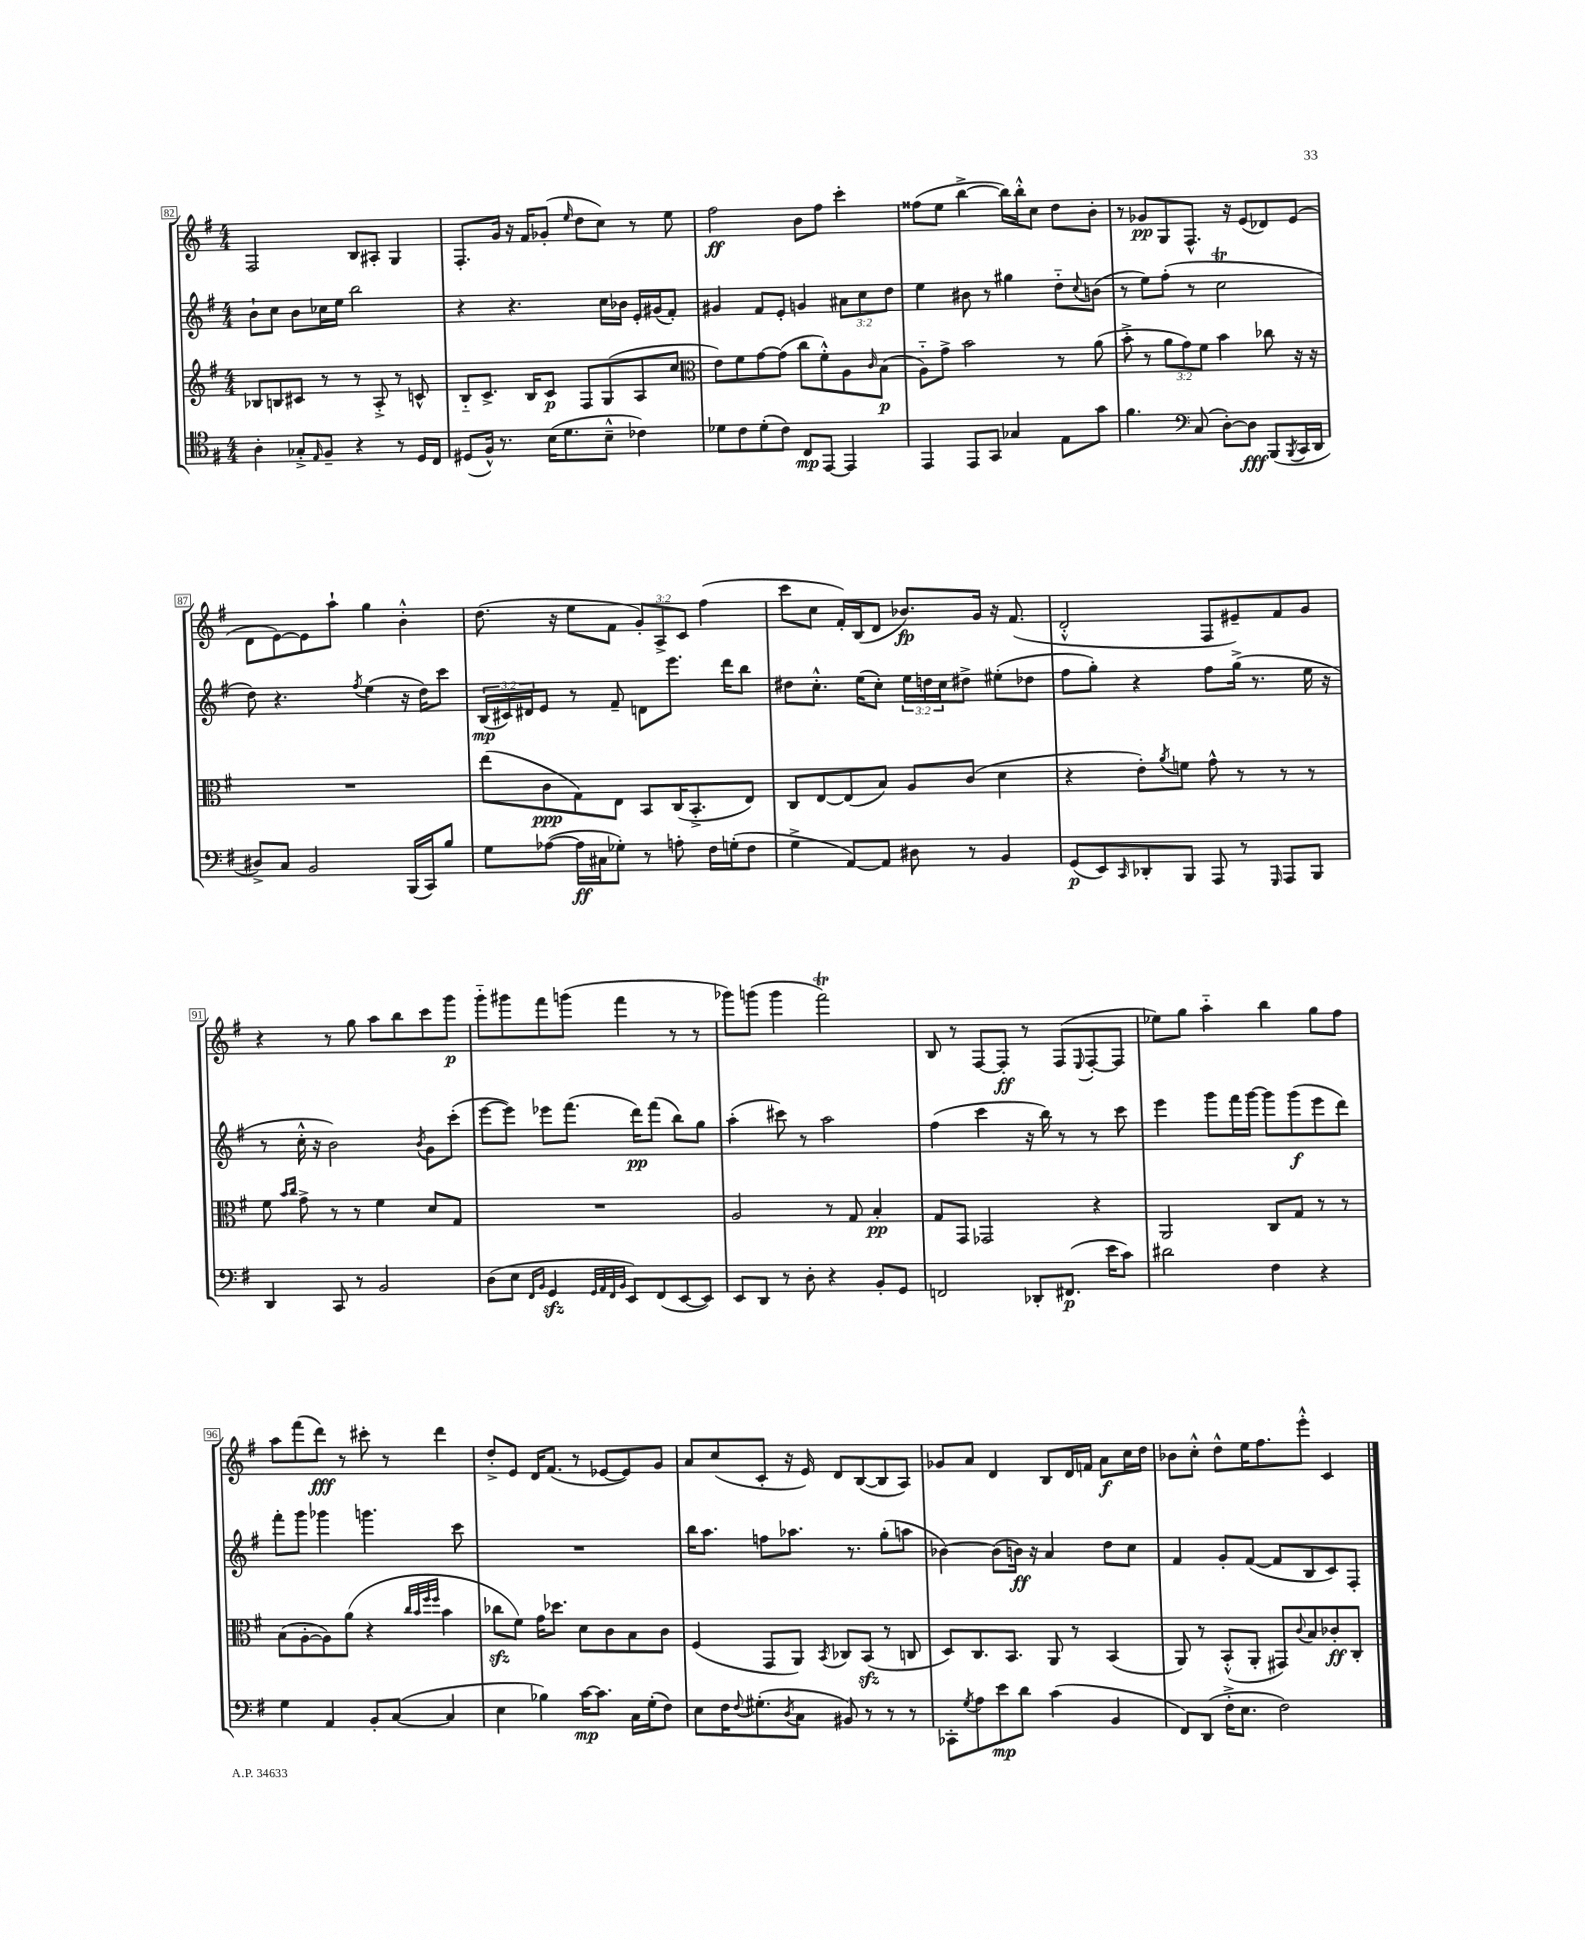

**kern	**kern	**kern	**kern
*staff4	*staff3	*staff2	*staff1
*clefC4	*clefG2	*clefG2	*clefG2
*k[f#]	*k[f#]	*k[f#]	*k[f#]
*M4/4	*M4/4	*M4/4	*M4/4
4A'	8B-	8b`	2F#
.	8B	8cc	.
8G-'^	8c#	8b	.
16qqE	.	.	.
8F#~	8r	16cc-	.
.	.	16ee	.
4r	8r	2bb	8B
.	8A'^	.	8A#'
8r	8r	.	4G
16D	8c^^	.	.
16C	.	.	.
=	=	=	=
(8D#	8B'~	4r	8.F#'
16F#^^)	8.c^	.	.
8.r	.	.	16g
.	.	4.r	16r
.	16B	.	16f#
(16B	8c	.	(8g-'
8.d	.	.	.
.	.	.	16qqee
.	8F#	.	8dd
8B~^^	(8G	16cc	8cc)
.	.	16b-	.
4c-)	8A	16e'	8r
.	.	(16g#	.
.	8cc	8f#')	8ee
=	=	=	=
*	*clefC3	*	*
8d-	8e)	4g#	2ff#
8c	8f#	.	.
(8d-'	[8g	8f#	.
8c)	(8g]	8e'	.
8C	8cc	4g	8b
[8EE	8f#'^^)	.	8ff#
4EE]	8A	12a#	4ccc'
.	.	12cc	.
.	16qqc	.	.
.	(8B	.	.
.	.	12dd	.
=	=	=	=
4EE	8A'~)	4ee	(8ff##
.	8g^	.	8ee
8EE	2b	8b#	[4bb^
8GG	.	8r	.
4G-	.	4gg#	16bb])
.	.	.	16bb'^^
.	.	.	8cc
8E	8r	8dd'~	8dd
.	.	8qqcc	.
8g	(8a	(8b	8b'
=	=	=	=
4.f#	8b'^	8r	8r
.	8r	8ee)	8g-
.	12a	(8ff#'	8G
.	12g)	.	.
*clefF4	*	*	*
(8C	.	8r	8.F#^^
.	12f#	.	.
[8D')	4b	2cc	.
.	.	.	16r
8D]	.	.	(8e
(8BBB	8cc-	.	8d-)
8qBBB	.	.	.
16CC	16r	.	(8e
16DD	16r	.	.
=	=	=	=
8D#^)	1r	8dd)	8d
8C	.	4.r	[8e)
2BB	.	.	8e]
.	.	.	8aa`
.	.	8qff#	.
.	.	(4ee	4gg
(16BBB	.	16r	4b'^^
16CC)	.	16dd)	.
8B	.	8ccc	.
=	=	=	=
8G	(8ee	(24B	(8.dd
.	.	24c#)	.
.	.	24d#	.
([8A-	8c	8e	.
.	.	.	16r
16A-]	8G)	8r	8ee
16C#	.	.	.
8G-')	8E	8f#~	8f#
8r	8BB	8d	12g')
.	.	.	12A^
8A'	(16C	8.eee	.
.	.	.	12c
.	8.BB'^	.	.
16F#	.	.	(4ff#
(16G'	.	16ddd	.
8F#	8E)	8bb	.
=	=	=	=
4G^	8C	8dd#	8ccc
.	[8E	8.cc'^^	8cc
[8AA)	(8E]	.	16f#')
.	.	(16ee	(16B
8AA]	8B)	8cc')	8d
8D#	8A	24ee	8.b-)
.	.	24dd	.
.	.	24cc	.
8r	(8c	8dd#^	.
.	.	.	16g
4BB	4d	(8ee#'	16r
.	.	.	(8.f#
.	.	8dd-	.
=	=	=	=
(8GG	4r	8ff#	2d'^^
8EE)	.	8gg')	.
16qqCC	.	.	.
8DD-'	8e')	4r	.
.	8qa	.	.
8BBB	8f	.	.
8AAA	8g^^	8ff#	8F#
8r	8r	(16gg^	8e#~)
.	.	8.r	.
16qqGGG	.	.	.
8AAA	8r	.	8f#
8BBB	8r	16ee	8g
.	.	16r	.
=	=	=	=
4DD	8f#	8r	4r
.	16qqb	.	.
.	16qqcc	.	.
.	8g^	16cc'^^	.
.	.	16r	.
8CC	8r	2b)	8r
8r	8r	.	8gg
2BB	4f#	.	8aa
.	.	.	8bb
.	.	8qb	.
.	8d	8g	8ccc
.	8G	(8ccc'	8ggg
=	=	=	=
(8D	1r	[8eee	8ggg'~
8E	.	8eee])	8ggg#
16qqFF#	.	.	.
16qqBB	.	.	.
4GG	.	8eee-	8fff#
.	.	(8.fff#	(8ggg
32qqGG	.	.	.
32qqAA	.	.	.
32qqFF#	.	.	.
32qqBB	.	.	.
8EE)	.	.	4fff#
.	.	16ddd)	.
(8FF#	.	(8fff#	.
[8EE	.	8bb)	8r
8EE])	.	8gg	8r
=	=	=	=
8EE	2A	(4aa'	8ggg-)
8DD	.	.	(8ggg
8r	.	8ccc#)	4ggg
8D'	.	8r	.
4r	8r	2aa	2fff#)
.	8G	.	.
8BB'	4B'	.	.
8GG	.	.	.
=	=	=	=
2FF	8G	(4ff#	8B
.	8GG	.	8r
.	2GG-	4ccc	[8F#
.	.	.	8F#']
8DD-'	.	16r	8r
.	.	16bb)	.
(8.FF#	.	8r	(8F#
.	.	.	8qqE
.	4r	8r	[8F#'
16e	.	.	.
8c)	.	8ccc	8F#]
=	=	=	=
2d#	2AA	4eee	8ee-)
.	.	.	8gg
.	.	8ggg	4aa'~
.	.	16fff#	.
.	.	[16ggg	.
4F#	8C	8ggg]	4bb
.	8G	(8ggg	.
4r	8r	8eee	8gg
.	8r	8ddd)	8ff#
=	=	=	=
4G	(8B	8fff#'	8aa
.	[8A'	8ggg	(8fff#
4AA	8A])	4ggg-	8ddd)
.	(8a	.	8r
8BB'	4r	4.ggg	8ccc#'
([8C	.	.	8r
.	32qqcc	.	.
.	32qqb	.	.
.	32qqff#	.	.
.	32qqff#	.	.
4C]	4b	.	4ddd
.	.	8ccc	.
=	=	=	=
4E	8cc-	1r	8dd'^
.	8f#)	.	8e
4B-)	16g	.	16d
.	8.dd-	.	(8.f#
[16c	8d	.	8r
8.c]	.	.	.
.	8c	.	[8e-
16C	8B	.	8e-])
(16G'	.	.	.
8F#)	8c	.	8g
=	=	=	=
8E	(4F#	16bb	8a
.	.	8.aa	.
16F#	.	.	(8cc
8qqF#	.	.	.
(8.G#'	.	.	.
.	8GG	8ff	8c'
8qD	.	.	.
8C	8AA)	8.aa-	16r
.	.	.	16e)
.	8qBB	.	.
8BB#)	8C-	.	8d
.	.	8.r	.
8r	(8BB	.	([8B
8r	8r	(8gg'	8B]
8r	8C	8aa	8A)
=	=	=	=
8CC-'	8D)	[4b-)	8g-
8qG	.	.	.
8A	8.C	.	8a
8e	.	(8b-]	4d
.	8.BB	.	.
8d	.	16b)	.
.	.	16r	.
(4c	8AA	4a	8B
.	8r	.	16d
.	.	.	16f
4BB	(4BB	8dd	8a
.	.	8cc	16cc
.	.	.	16dd
=	=	=	=
8FF#)	8AA)	4f#	8b-
(8DD	8r	.	8cc'^^
16F#'^	(8BB'^^	8g'	8dd^^
8.E	.	.	.
.	8AA'	([8f#	16ee
.	.	.	8.ff#
2F#)	8GG#)	8f#]	.
.	8qqc	.	.
.	8B	8B	8eee'^^
.	8c-'	8c)	4c
.	8C'	8F#'	.
==	==	==	==
*-	*-	*-	*-
